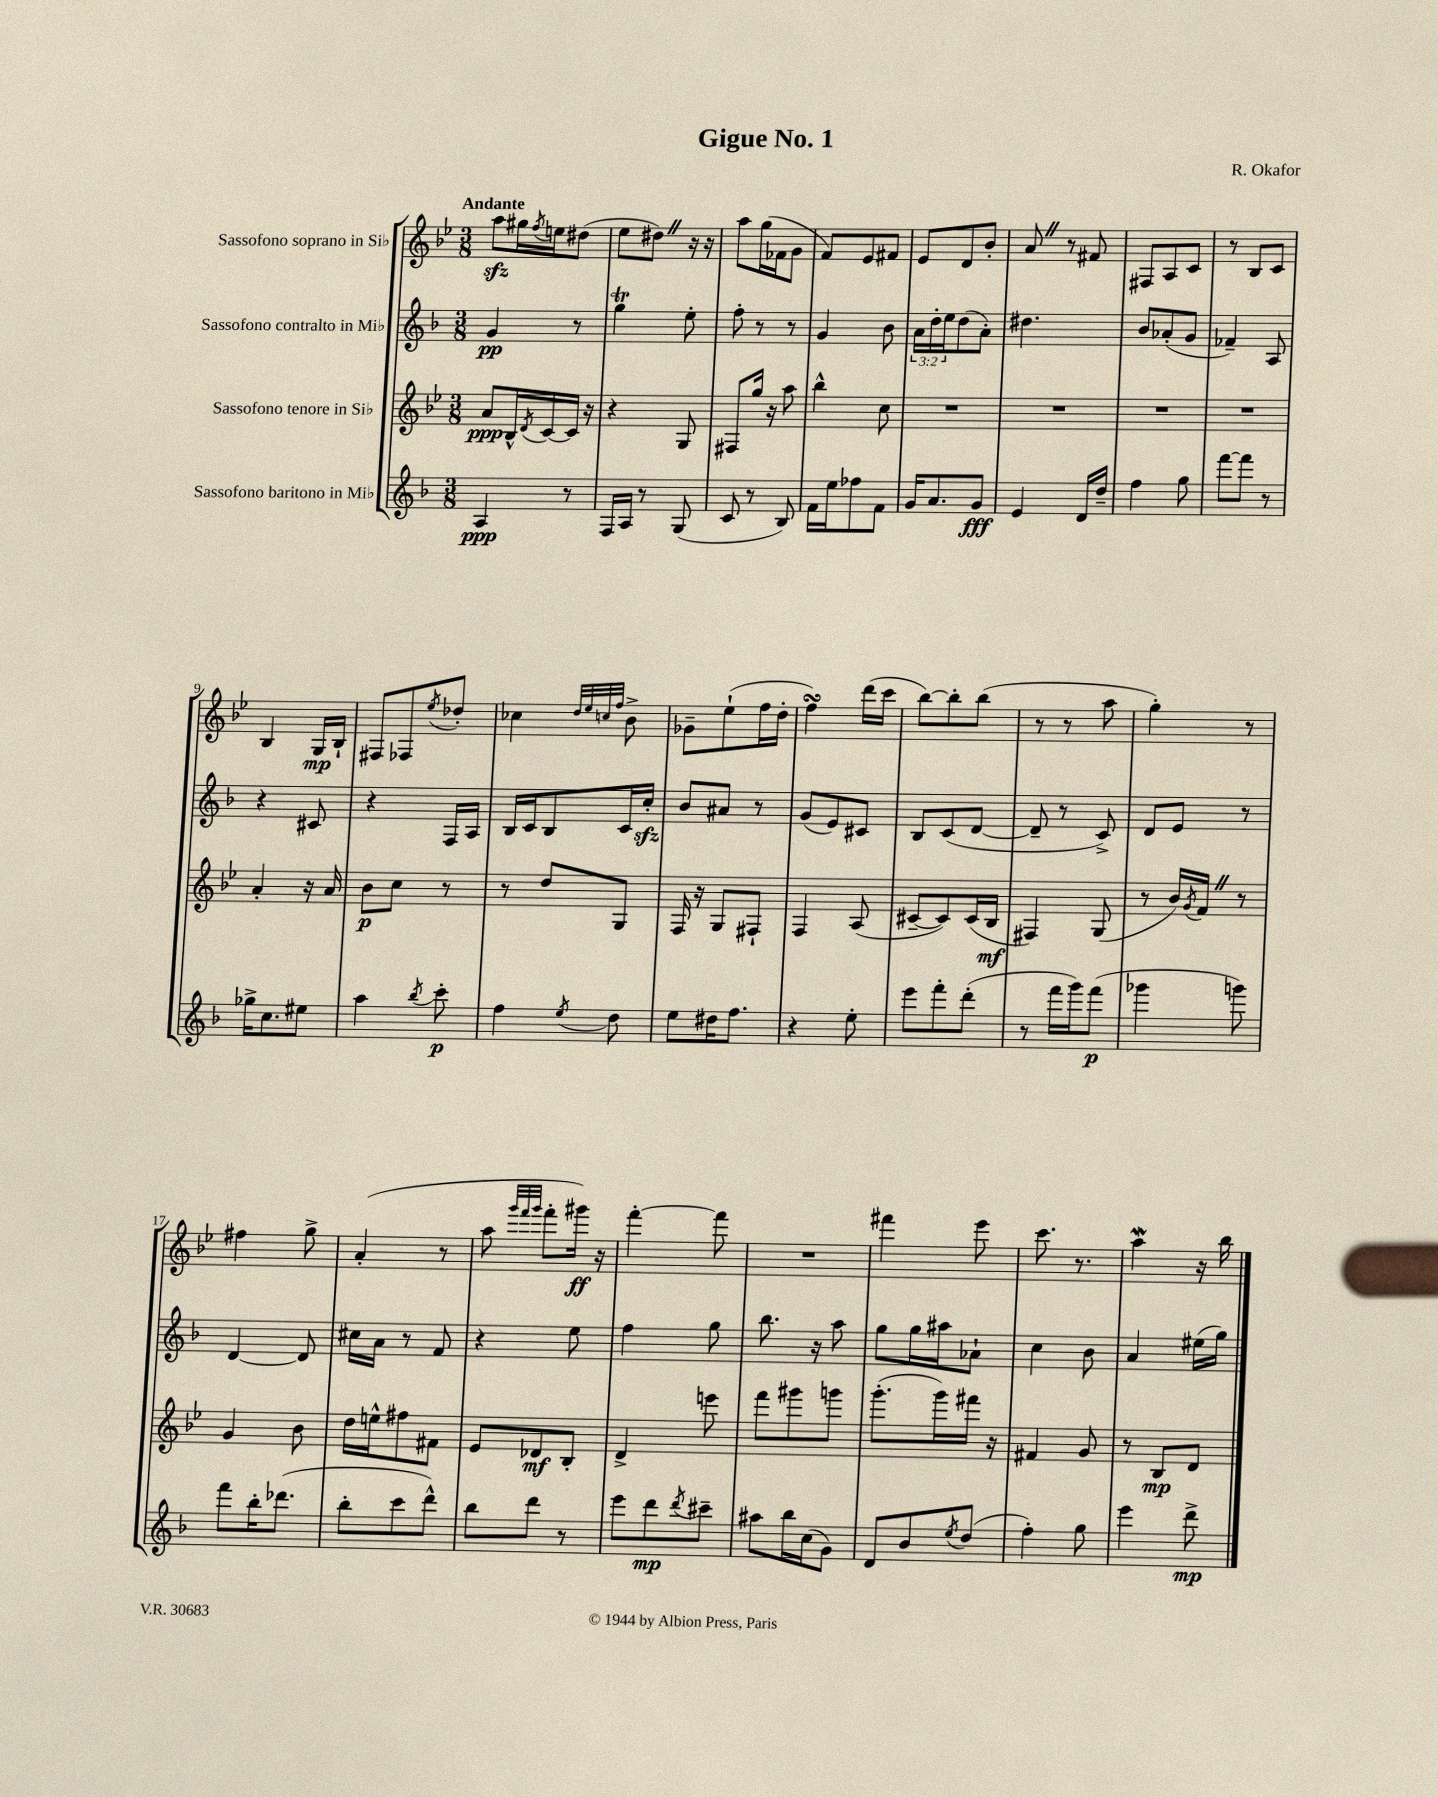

**kern	**dynam	**kern	**dynam	**kern	**dynam	**kern	**dynam
*part4	*part4	*part3	*part3	*part2	*part2	*part1	*part1
*staff4	*staff4	*staff3	*staff3	*staff2	*staff2	*staff1	*staff1
*I"Sassofono baritono in Mi♭	*	*I"Sassofono tenore in Si♭	*	*I"Sassofono contralto in Mi♭	*	*I"Sassofono soprano in Si♭	*
*clefG2	*	*clefG2	*	*clefG2	*	*clefG2	*
*k[b-]	*	*k[b-e-]	*	*k[b-]	*	*k[b-e-]	*
*M3/8	*	*M3/8	*	*M3/8	*	*M3/8	*
=1	=1	=1	=1	=1	=1	=1	=1
!	!	!	!	!	!	!LO:TX:a:B:t=Andante	!
4A/	ppp	8a/L	ppp	4g/	pp	8aazz\L	.
.	.	16B-^^/L	.	.	.	16gg#X\L	.
.	.	8qd/	.	.	.	8qff/	.
.	.	[16c/	.	.	.	16een\J	.
8r	.	16c/JJ]	.	8r	.	(8dd#X\J	.
.	.	16r	.	.	.	.	.
=2	=2	=2	=2	=2	=2	=2	=2
16F/LL	.	4r	.	4ggT\	.	8ee-\L	.
16A/JJ	.	.	.	.	.	.	.
8r	.	.	.	.	.	8dd#XZ\J)	.
(8G/	.	8G/	.	8ee'\	.	16r	.
.	.	.	.	.	.	16r	.
=3	=3	=3	=3	=3	=3	=3	=3
8c/	.	8F#X/L	.	8ff'\	.	8aa\L	.
8r	.	16gg/Jk	.	8r	.	(16gg\L	.
.	.	16r	.	.	.	16f-X\J	.
8B-/)	.	8aa\	.	8r	.	8g\J	.
=4	=4	=4	=4	=4	=4	=4	=4
16f\LL	.	4bb-^^\	.	4g/	.	8f/L)	.
16ee\J	.	.	.	.	.	.	.
8ff-X\	.	.	.	.	.	8e-/	.
8f\J	.	8cc\	.	8b-\	.	8f#X/J	.
=5	=5	=5	=5	=5	=5	=5	=5
16g/KL	.	4.r	.	24a\LL	.	8e-/L	.
.	.	.	.	24dd'\	.	.	.
8.a/	.	.	.	.	.	.	.
.	.	.	.	24ee\J	.	.	.
.	.	.	.	(8dd\	.	8d/	.
8g/J	fff	.	.	8a'\J)	.	8b-'/J	.
=6	=6	=6	=6	=6	=6	=6	=6
4e/	.	4.r	.	4.dd#X\	.	8aZ/	.
.	.	.	.	.	.	8r	.
16d/LL	.	.	.	.	.	8f#X/	.
16dd~/JJ	.	.	.	.	.	.	.
=7	=7	=7	=7	=7	=7	=7	=7
4ff\	.	4.r	.	8b-/L	.	8F#X/L	.
.	.	.	.	(8a-X'/	.	8A/	.
8gg\	.	.	.	8g/J	.	8c/J	.
=8	=8	=8	=8	=8	=8	=8	=8
[8fff\L	.	4.r	.	4f-X~/)	.	8r	.
8fff\J]	.	.	.	.	.	8B-/L	.
8r	.	.	.	8A/	.	8c/J	.
!!LO:LB:g=z
=9	=9	=9	=9	=9	=9	=9	=9
16gg-X^\KL	.	4a'/	.	4r	.	4B-/	.
8.cc\	.	.	.	.	.	.	.
8ee#X\J	.	16r	.	8c#X/	.	16G/LL	mp
.	.	16a/	.	.	.	16B-`/JJ	.
=10	=10	=10	=10	=10	=10	=10	=10
4aa\	.	8b-\L	p	4r	.	8F#X/L	.
.	.	8cc\J	.	.	.	8F-X/	.
8qbb-/	.	.	.	.	.	8qee-/	.
8ccc'\	p	8r	.	16F/LL	.	8dd-X'/J	.
.	.	.	.	16A/JJ	.	.	.
=11	=11	=11	=11	=11	=11	=11	=11
4ff\	.	8r	.	16B-/LL	.	4cc-X\	.
.	.	.	.	16c/J	.	.	.
.	.	8dd/L	.	8B-/	.	.	.
.	.	.	.	.	.	32qqdd/LLL	.
.	.	.	.	.	.	32qqee-/	.
.	.	.	.	.	.	32qqccn/	.
8qee/	.	.	.	.	.	32qqff/JJJ	.
8dd\	.	8G/J	.	16c/L	.	8b-^\	.
.	.	.	.	16cczz'/JJ	.	.	.
=12	=12	=12	=12	=12	=12	=12	=12
8ee\L	.	16F/	.	8b-/L	.	8g-X~\L	.
.	.	16r	.	.	.	.	.
16dd#X\K	.	8G/L	.	8a#X/J	.	(8ee-`\	.
8.ff\J	.	.	.	.	.	.	.
.	.	8F#X`/J	.	8r	.	16ff\L	.
.	.	.	.	.	.	16dd'\JJ	.
=13	=13	=13	=13	=13	=13	=13	=13
4r	.	4F/	.	(8g/L	.	4ffsSSS\)	.
.	.	.	.	8e/)	.	.	.
8ee'\	.	(8A/	.	8c#X/J	.	(16ddd\LL	.
.	.	.	.	.	.	16ccc\JJ	.
=14	=14	=14	=14	=14	=14	=14	=14
8eee\L	.	[8c#X~/L	.	8B-/L	.	[8bb-\L)	.
8fff'\	.	8c#/])	.	(8c/	.	8bb-'\]	.
(8ddd'\J	.	(16c#/L	.	[8d/J	.	(8bb-\J	.
.	.	16B-/JJ	mf	.	.	.	.
=15	=15	=15	=15	=15	=15	=15	=15
8r	.	4F#X/)	.	8d~/]	.	8r	.
16fff\LL	.	.	.	8r	.	8r	.
16ggg\J)	.	.	.	.	.	.	.
(8fff\J	p	(8G/	.	8c^/)	.	8aa\	.
=16	=16	=16	=16	=16	=16	=16	=16
4ggg-X\	.	8r	.	8d/L	.	4gg'\)	.
.	.	16b-/LL)	.	8e/J	.	.	.
.	.	8qg/	.	.	.	.	.
.	.	16fZ/JJ	.	.	.	.	.
8gggn\)	.	8r	.	8r	.	8r	.
!!LO:LB:g=z
=17	=17	=17	=17	=17	=17	=17	=17
8fff\L	.	4g/	.	[4d/	.	4ff#X\	.
16bb-'\K	.	.	.	.	.	.	.
(8.ddd-X\J	.	.	.	.	.	.	.
.	.	8b-\	.	8d/]	.	8gg^\	.
=18	=18	=18	=18	=18	=18	=18	=18
8bb-'\L	.	16dd\LL	.	16cc#X\LL	.	(4a'/	.
.	.	16een^^\J	.	16a\JJ	.	.	.
8ccc\	.	8ff#X\	.	8r	.	.	.
8ddd^^\J)	.	8f#X\J	.	8f/	.	8r	.
=19	=19	=19	=19	=19	=19	=19	=19
8bb-\L	.	8e-/L	.	4r	.	8aa\	.
.	.	.	.	.	.	32qqggg/LLL	.
.	.	.	.	.	.	32qqfff/	.
.	.	.	.	.	.	32qqggg/JJJ	.
8ddd\J	.	8d-X/	mf	.	.	8fff'\L	.
8r	.	8B-'/J	.	8ee\	.	16ggg#X\Jk)	ff
.	.	.	.	.	.	16r	.
=20	=20	=20	=20	=20	=20	=20	=20
8eee\L	.	4d^/	.	4ff\	.	[4fff'\	.
8ddd\	mp	.	.	.	.	.	.
8qddd/	.	.	.	.	.	.	.
8ccc#X~\J	.	8eeen\	.	8gg\	.	8fff\]	.
=21	=21	=21	=21	=21	=21	=21	=21
8aa#X\L	.	8fff\L	.	8.bb-\	.	4.r	.
16bb-\L	.	8ggg#X\	.	.	.	.	.
(16cc\J	.	.	.	16r	.	.	.
8g\J)	.	8gggn\J	.	8aa\	.	.	.
=22	=22	=22	=22	=22	=22	=22	=22
8d/L	.	(8.ggg'\L	.	8gg\L	.	4fff#X\	.
8b-/	.	.	.	16gg\L	.	.	.
.	.	16ggg\L)	.	16aa#X\J	.	.	.
8qee/	.	.	.	.	.	.	.
(8dd/J	.	16fff#X\JJ	.	8a-X`\J	.	8eee-\	.
.	.	16r	.	.	.	.	.
=23	=23	=23	=23	=23	=23	=23	=23
4ff'\)	.	4f#X/	.	4cc\	.	8.ccc\	.
.	.	.	.	.	.	8.r	.
8gg\	.	8g/	.	8b-\	.	.	.
=24	=24	=24	=24	=24	=24	=24	=24
4eee\	.	8r	.	4a/	.	4aaW\	.
.	.	8B-/L	mp	.	.	.	.
8ddd^\	mp	8d/J	.	(16ee#X\LL	.	16r	.
.	.	.	.	16gg\JJ)	.	16bb-\	.
==	==	==	==	==	==	==	==
*-	*-	*-	*-	*-	*-	*-	*-
